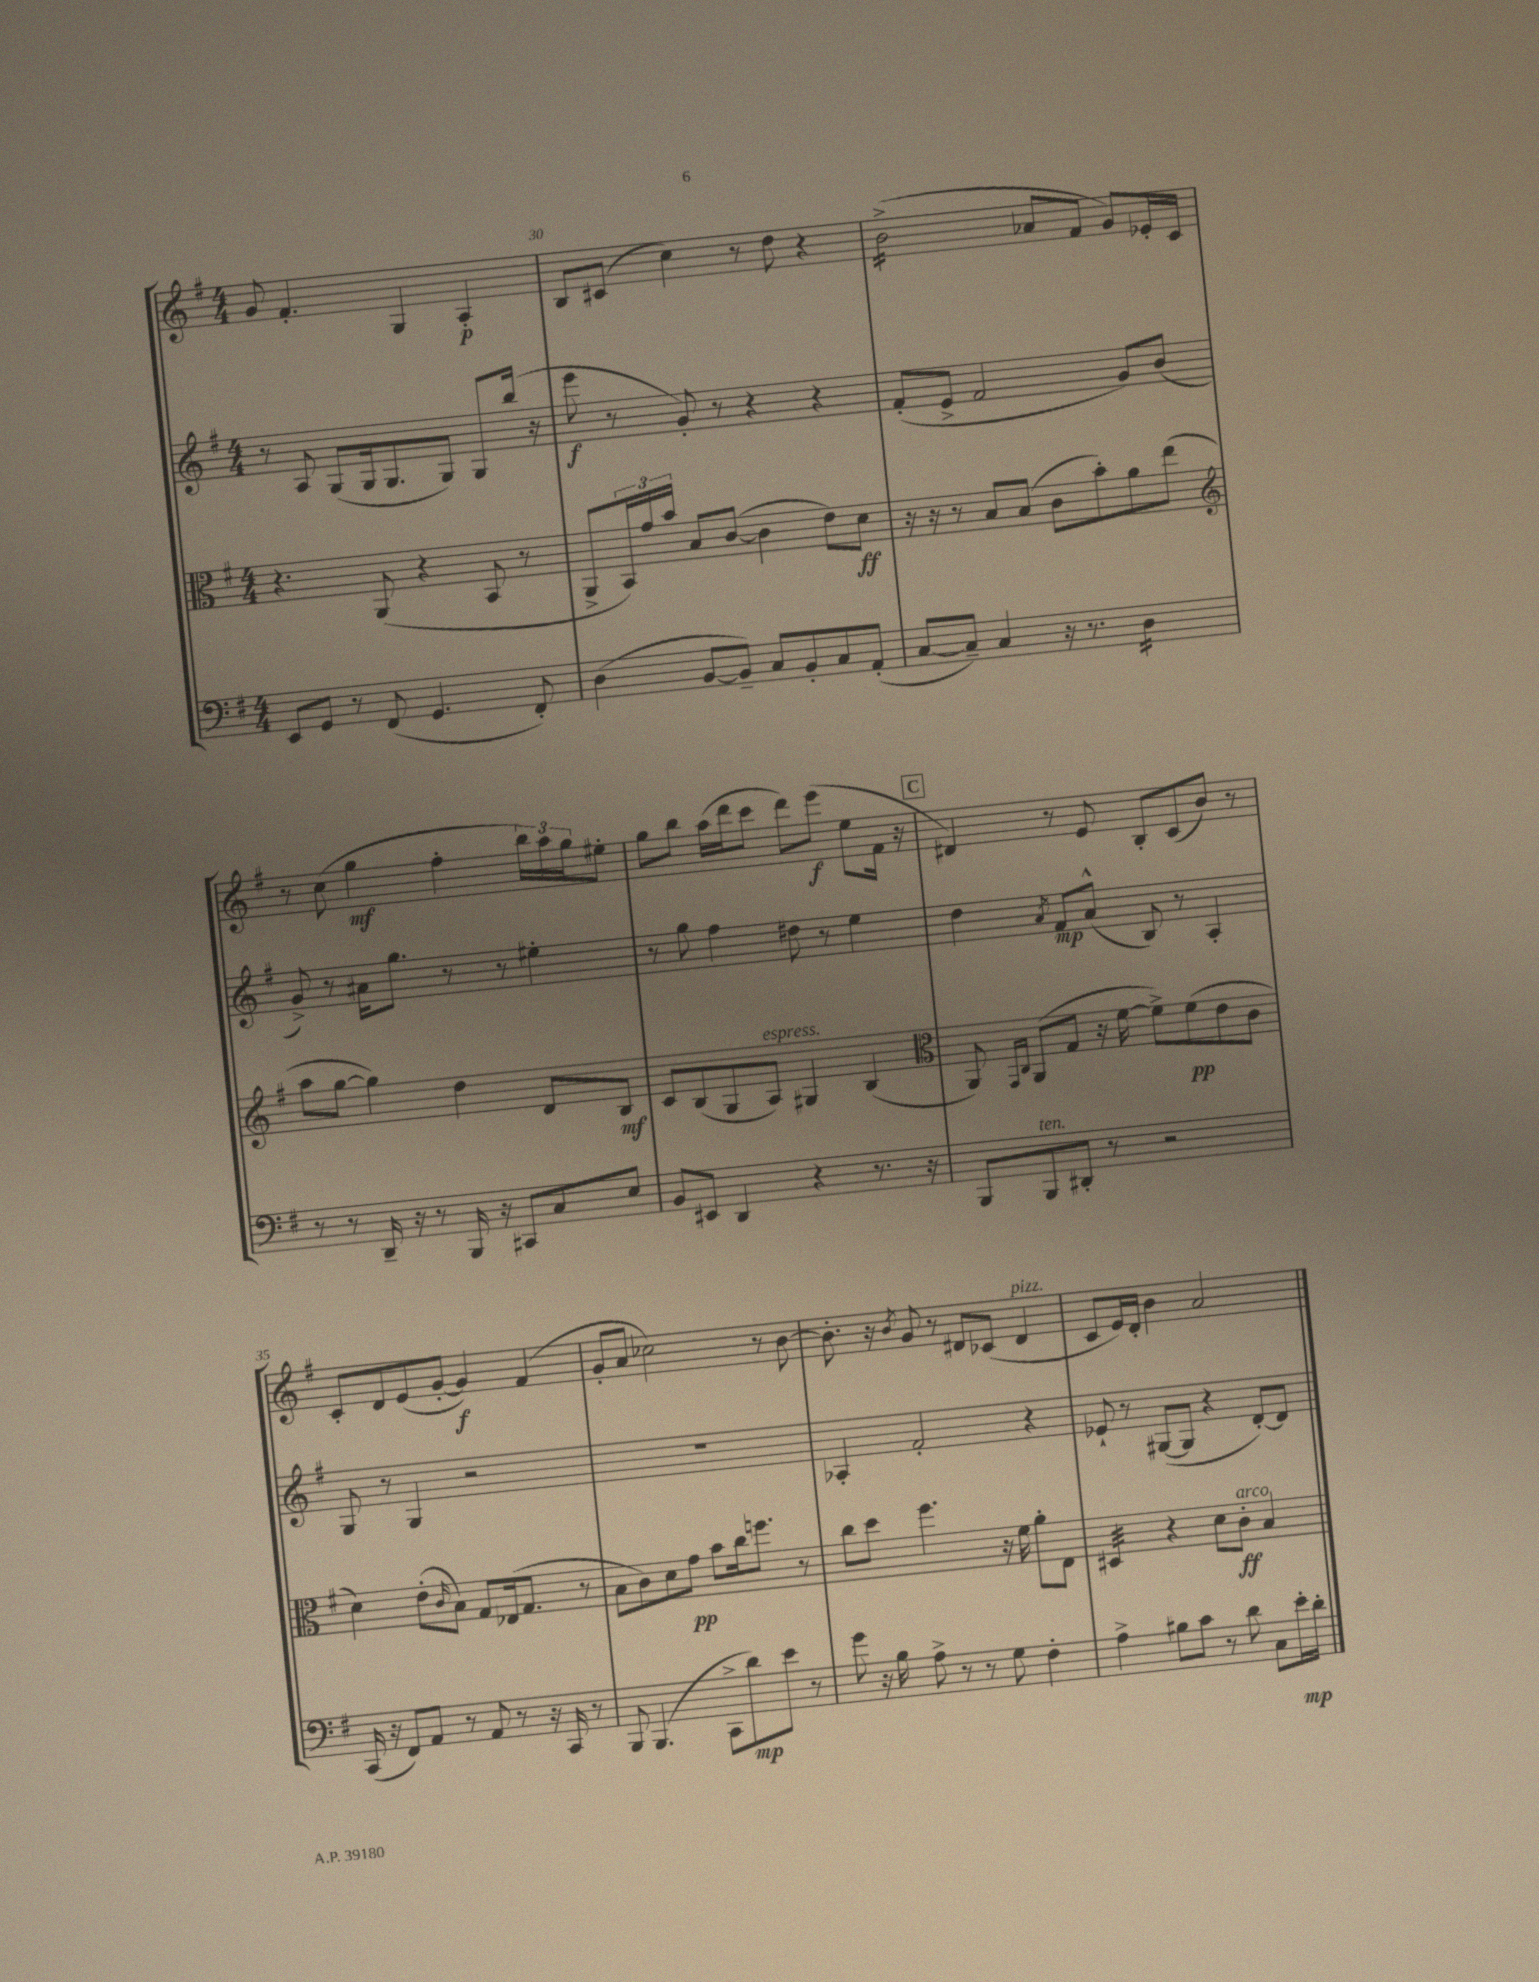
<<
\new StaffGroup <<
\new Staff = "s0" {
    \clef treble \key g \major \numericTimeSignature \time 4/4
    g'8 fis'4.-. g4 a4-.\p |
    b8 cis'8( c''4) r8 d''8 r4 |
    b'2:16->( aes'8 fis'8 g'8) ees'16-. c'16 |
    r8 c''8( g''4\mf fis''4-. \tuplet 3/2 { b''16) a''16 g''16 } eis''8-. |
    g''8 b''8 a''16( d'''16 c'''8 d'''8) e'''8\f( e''8 fis'16 r16 |
    \mark \markup { \box "C" } dis'4) r8 e'8 b8-. c'8( b'8) r8 |
    c'8-. d'8 e'8( g'8~-. g'4\f) fis'4( |
    g'8-. a'8 ces''2) r8 b'8~ |
    b'8.-. r16 \acciaccatura { b'8 } g'8 r8 dis'8 ces'8( dis'4^\markup { \italic "pizz." } |
    c'8 e'16) d'16-. b'4 a'2 \bar "|." |
}
\new Staff = "s1" {
    \clef treble \key g \major \numericTimeSignature \time 4/4
    r8 a8 g8( g16 g8. g8) g8 b''16( r16 |
    e'''8\f r8 g'8-.) r8 r4 r4 |
    fis'8-.( e'8-> fis'2 g'8) b'8( |
    g'8->) r8 ais'16 g''8. r8 r8 eis''4-. |
    r8 g''8 fis''4 dis''8 r8 e''4 |
    \mark \markup { \box "C" } d''4 \acciaccatura { a'8 } fis'8\mp a'8-^( b8) r8 a4-. |
    g8 r8 g4 r2 |
    R1 |
    aes4-. fis'2-. r4 |
    ees'8-! r8 gis8~( gis8 r4 d'8~-.) d'8 \bar "|." |
}
\new Staff = "s2" {
    \clef alto \key g \major \numericTimeSignature \time 4/4
    r4. a,8( r4 b,8 r8 |
    a,8-> \tuplet 3/2 { b,16) g'16 b'16 } b8 c'8~( c'4 e'8) d'8\ff |
    r16 r16 r8 b8 b8( c'8 b'8-.) a'8 e''8( |
    \clef treble a''8 g''8~ g''4) d''4 d'8 b8\mf |
    c'8 b8( g8 a8^\markup { \italic "espress." }) gis4 b4( |
    \mark \markup { \box "C" } \clef alto a,8) \grace { g,16 c16 } a,8( g8 r16 fis'16~ fis'8->) fis'8\pp( e'8 c'8 |
    d'4) e'8-.( \grace { c'16 } b8) g8 ees16( g8. r8 |
    b8 c'8) d'8 g'8\pp b'8 c''16 f''8. r8 |
    c''8 d''8 fis''4. r16 fis'16 a'8-. e8 |
    dis4:32 r4 d'8 c'8-.\ff^\markup { \italic "arco" } b4 \bar "|." |
}
\new Staff = "s3" {
    \clef bass \key g \major \numericTimeSignature \time 4/4
    e,8 g,8 r8 fis,8( g,4. fis,8-.) |
    d4( b,8~ b,8--) c8 b,8-. c8 a,8-.( |
    c8~ c8--) c4 r16 r8. d4:16 |
    r8 r8 d,16-- r16 r8 b,,16 r16 cis,8 c8 e8 |
    b,8 eis,8 d,4 r4 r8. r16 |
    \mark \markup { \box "C" } b,,8 b,,8^\markup { \italic "ten." } dis,8-. r8 r2 |
    c,16( r16 fis,8) a,8 r8 a,8 r8 r16 c,16 r8 |
    b,,8 b,,4.( c,8-> d'8\mp) e'8 r8 |
    g'8 r16 b16 a8-> r8 r8 g8 fis4-. |
    a4-> bis8 c'8 r8 d'8 c8 e'16-.\mp d'16-. \bar "|." |
}
>>
>>
\layout { \context { \Score currentBarNumber = #29 \override BarNumber.break-visibility = ##(#f #t #t) barNumberVisibility = #(every-nth-bar-number-visible 5) } }
